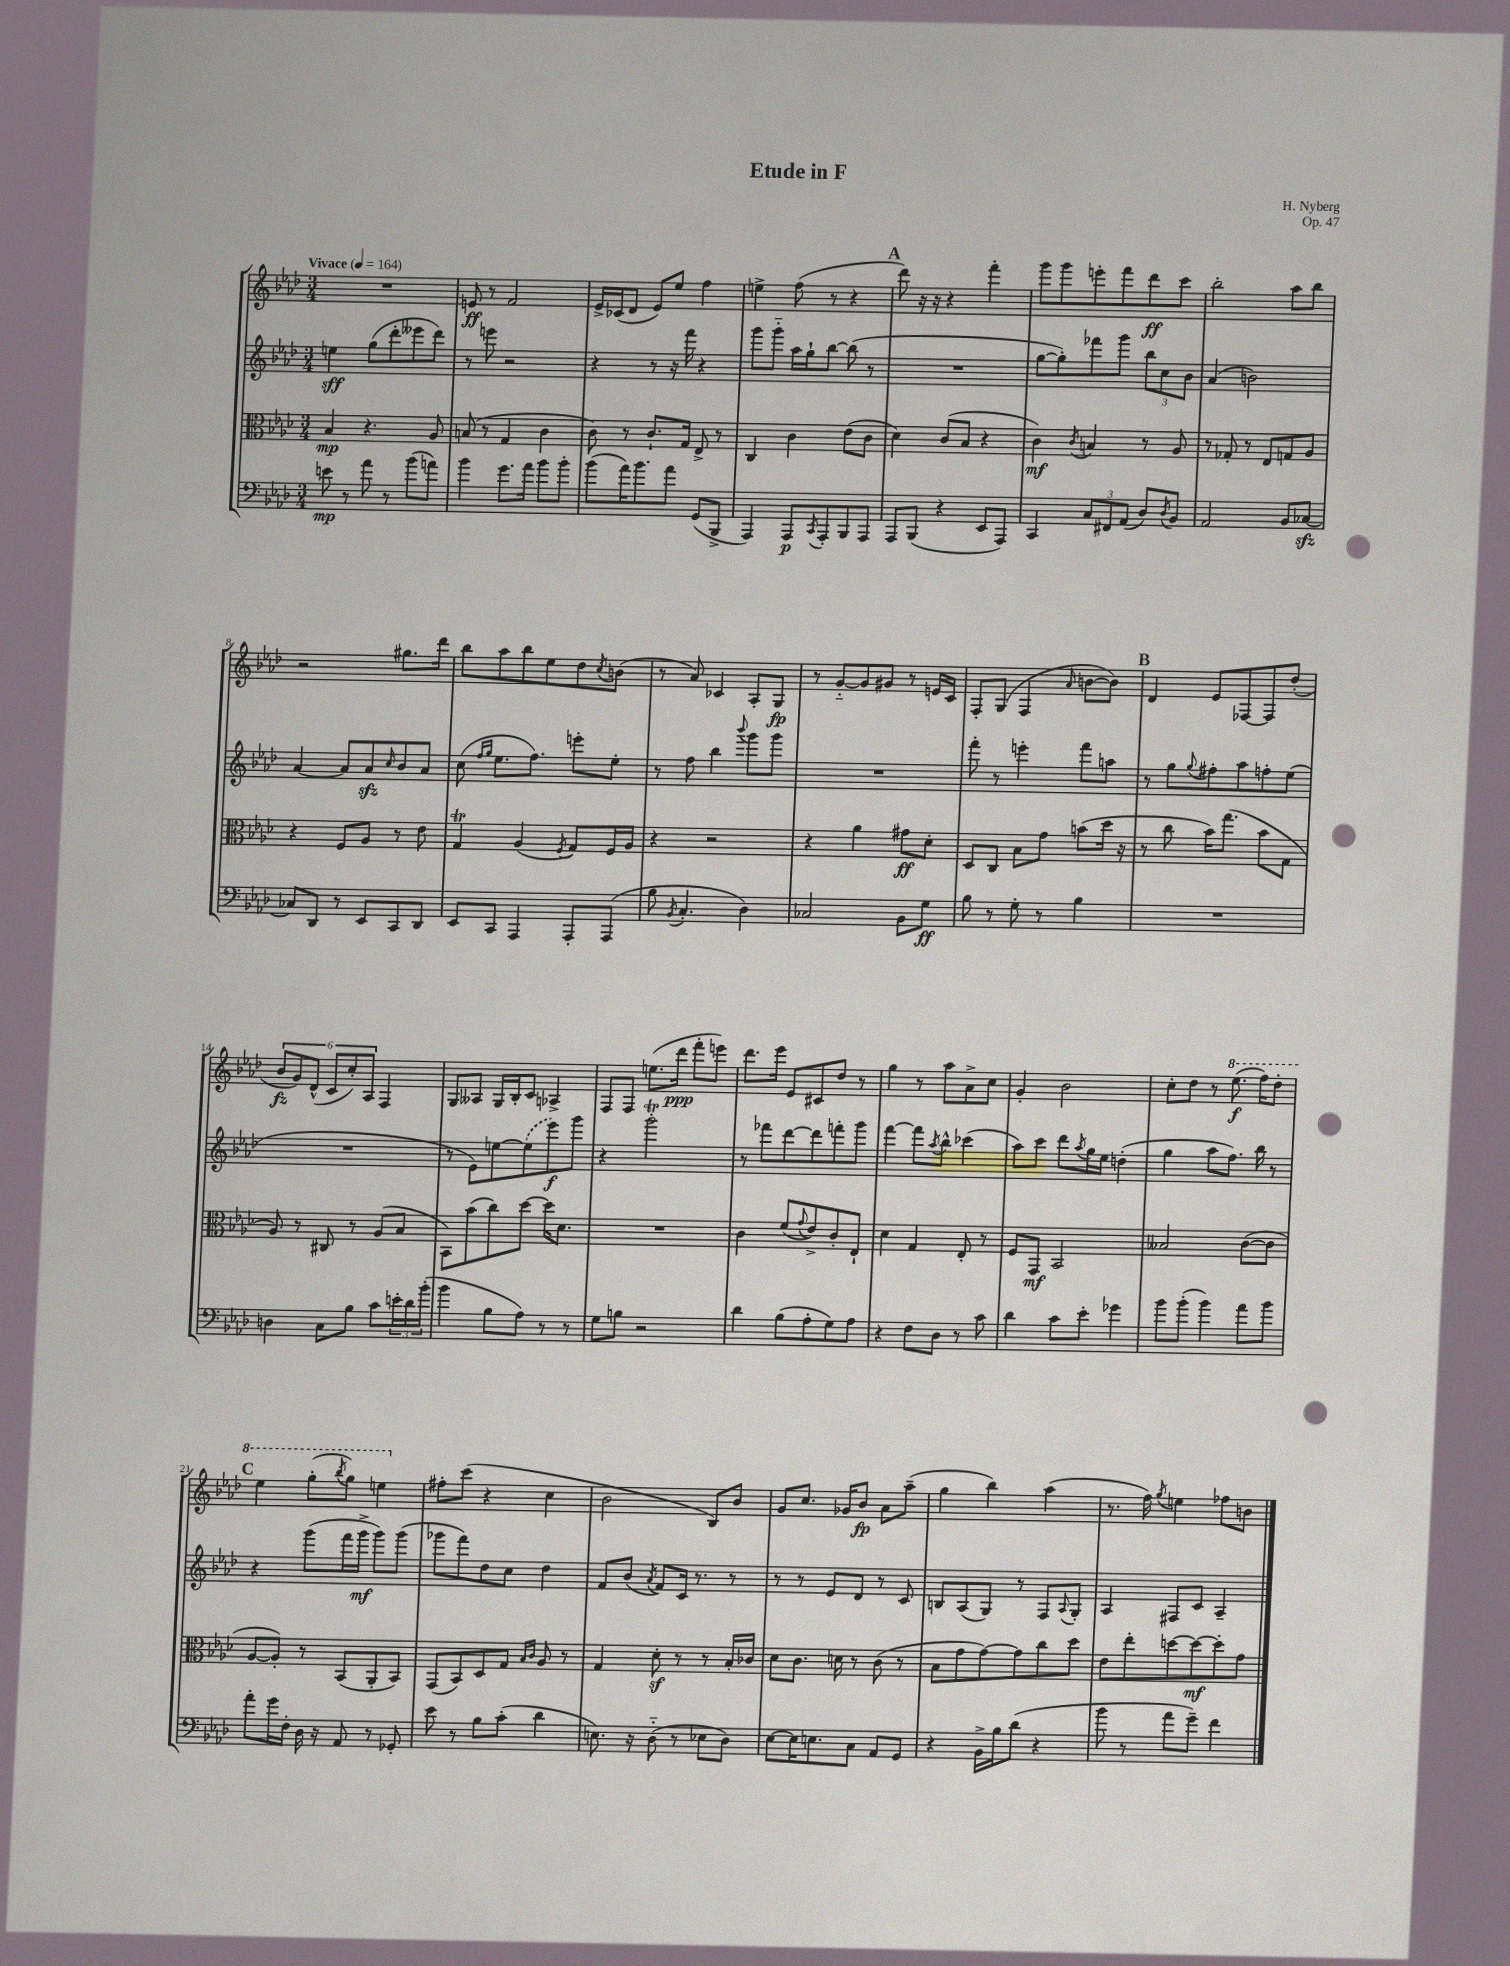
\header { title = "Etude in F" composer = "H. Nyberg" opus = "Op. 47" }
<<
\new StaffGroup <<
\new Staff = "s0" {
    \clef treble \key aes \major \numericTimeSignature \time 3/4 \tempo "Vivace" 4 = 164
    R2. |
    e'8\ff r8 f'2 |
    ees'16-> ces'16( des'8 ees'8) ees''8 f''4 |
    e''4-> f''8( r8 r4 |
    \mark \markup { \bold "A" } des'''8) r16 r16 r4 f'''4-. |
    g'''8 g'''8 e'''8-. f'''8 des'''8\ff c'''8 |
    bes''2-. aes''8 bes''8 |
    r2 gis''8. des'''16 |
    bes''8 aes''8 bes''8 ees''8 des''8 \acciaccatura { c''8 } b'8( |
    r8 aes'8) ces'4 aes8-. g8\fp |
    r8 g'8~-_ g'8 gis'8 r8 e'16 c'16 |
    f8-. g8( f4 \grace { aes'16 } b'8~ b'8) |
    \mark \markup { \bold "B" } des'4 ees'8 fes8~ fes8 des''8-.( |
    \tuplet 6/4 { bes'8\fz g'8) des'8-^( c'8 c''8-.) aes8 } f4 |
    g8 aeses8 g16 bes16-. c'8 aes4-> |
    f8 f8 e''8.( des'''16\ppp f'''8-. e'''8) |
    des'''8. ees'''16 ees'8 cis'8 des''8 r8 |
    g''4 r8 aes''8 aes'8-> c''8 |
    g'4-. bes'2 |
    c''8-. des''8 r8 \ottava #1 ees'''8.\f( f'''16) des'''8-. |
    \mark \markup { \bold "C" } ees'''4 g'''8-.( \acciaccatura { bes'''8 } g'''8) e'''4 \ottava #0 |
    fis''8-. c'''8( r4 c''4 |
    bes'2 bes8) bes'8 |
    g'8 c''8. ges'16 bes'8\fp aes'8 aes''8--( |
    g''4 bes''4) aes''4( |
    r8. f''16) \acciaccatura { g''8 } e''4 fes''8 b'8 \bar "|." |
}
\new Staff = "s1" {
    \clef treble \key aes \major \numericTimeSignature \time 3/4
    e''4\sff g''8( des'''8-. eeses'''8 des'''8) |
    r8 e'''8 r2 |
    r4 r8 r16 f'''16 r4 |
    g'''8 g'''8-_ aes''16 g''16-! bes''8~ bes''8( r8 |
    \mark \markup { \bold "A" } R2. |
    g''8~ g''8-.) fes'''8 g'''8 \tuplet 3/2 { bes''8 c''8 bes'8 } |
    aes'4( b'2) |
    aes'4~ aes'8 aes'8\sfz \grace { c''16 } bes'8 aes'8 |
    c''8( \grace { f''16 g''16 } ees''8. f''8.) e'''8-. ees''8-. |
    r8 f''8 bes''4 \appoggiatura { bes'''8 } g'''8 g'''8 |
    R2. |
    f'''8-. r8 e'''4-. f'''8 a''8 |
    \mark \markup { \bold "B" } r8 g''8 \appoggiatura { g''8 } fis''8-. aes''8 f''8-. ees''8( |
    R2. |
    r8 ees'8) e''8~ \once \slurDashed e''8( ees'''8\f) g'''8 |
    r4 g'''2-.\trill |
    r8 fes'''8 des'''8~ des'''8 f'''8-. g'''8 |
    f'''4~ f'''8 \acciaccatura { aes''8 } bes''8-^ ces'''4( |
    aes''8) c'''8 des'''8 \acciaccatura { aes''8 } g''16 ees''16 d''4-.( |
    g''4 aes''8 f''8.) bes''16 r8 |
    \mark \markup { \bold "C" } r4 g'''8( f'''16 g'''16->\mf g'''8) g'''8( |
    ges'''8 f'''8) des''8 c''8 des''4 |
    f'8 bes'8( \acciaccatura { aes'8 } f'8) c'16 r8. r8 |
    r8 r8 ees'8 des'8 r8 c'8 |
    b8 aes8( g8) r8 f8 \appoggiatura { aes8 } g8-. |
    aes4 fis8 c'8 aes4-- \bar "|." |
}
\new Staff = "s2" {
    \clef alto \key aes \major \numericTimeSignature \time 3/4
    bes4\mp r4. aes8 |
    b8( r8 g4 c'4 |
    c'8) r8 c'8.-! g16 ees8-> r8 |
    c4 c'4 ees'8( c'8 |
    \mark \markup { \bold "A" } des'4) c'8( bes8 r4 |
    c'4\mf) \acciaccatura { c'8 } b4 r8 aes8 |
    r8 ges8-. r8 ees8 g8 aes8 |
    r4 f8 aes8 r8 ees'8 |
    g4\trill aes4( \acciaccatura { f8 } g8) f16 aes16 |
    r4 r2 |
    r4 aes'4 gis'8\ff des'8-. |
    des8 c8 bes8 g'8 b'8( des''16 r16 |
    \mark \markup { \bold "B" } r8 c''8 bes'16) g''8.( bes'8 g8 |
    aes8) r8 cis8 r8 aes8( bes8 |
    bes,8) bes'8( c''8) des''8~ des''16 des'8. |
    R2. |
    c'4 f'8( \appoggiatura { g'8 } ees'8->) c'8-. ees8-! |
    des'4 g4 ees8-. r8 |
    f8 g,8\mf bes,2 |
    beses2 c'8~( c'8 |
    \mark \markup { \bold "C" } aes8~ aes8-.) r8 bes,8( aes,8-. bes,8) |
    g,8( bes,8) des8 g8 \grace { bes16 c'16 } aes8 r8 |
    g4 des'8-.\sf r8 r8 bes16-. ces'16 |
    des'8 c'8. d'16 r8 c'8( r8 |
    bes8 g'8 g'8~) g'8 c''8 des''8 |
    ees'8 ees''8-. d''8~ d''8~\mf d''8-. g'8 \bar "|." |
}
\new Staff = "s3" {
    \clef bass \key aes \major \numericTimeSignature \time 3/4
    e'8\mp r8 aes'8 r8 bes'8( a'8) |
    bes'4 g'8. aes'16 bes'8 bes'8-. |
    bes'8( aes'16) bes'8. aes'8 g,8( bes,,8-> |
    aes,,4) aes,,8\p \acciaccatura { c,8 } aes,,8-. bes,,8 aes,,8 |
    \mark \markup { \bold "A" } aes,,8 bes,,8( r4 ees,8 aes,,8) |
    c,4 \tuplet 3/2 { c8 fis,8 aes,8( } des8) \acciaccatura { des8 } bes,8 |
    aes,2 bes,8 ces8~\sfz |
    ces8 des,8 r8 ees,8 c,8 des,8 |
    ees,8 c,8 aes,,4 aes,,8-. aes,,8( |
    bes8 \acciaccatura { bes,8 } c4.-. des4) |
    ces2 bes,8 g8\ff |
    bes8 r8 g8-. r8 bes4 |
    \mark \markup { \bold "B" } R2. |
    d4 c8 bes8 c'8 \tuplet 3/2 { e'16-. des'16 bes'16-.( } |
    bes'4 bes8 aes8) r8 r8 |
    g8 b8 r2 |
    des'4 bes8( aes8-. g8) aes8 |
    r4 f8 des8 r8 c'8 |
    des'4 c'8 ees'8-. ges'4 |
    bes'8 bes'8-.( bes'4) aes'8 bes'8 |
    \mark \markup { \bold "C" } aes'8-. g'16 f16-. des16 r16 aes,8 r8 ges,8-. |
    ees'8 r8 bes8 c'8-.( des'4 |
    e8.) r16 des8-_( r8 ees8 des8) |
    ees8~ ees16 e8. c8 aes,8 g,8 |
    r4 bes,16-> bes16 des'8( r4 |
    bes'8 r8 aes'8 g'8--) f'4 \bar "|." |
}
>>
>>
